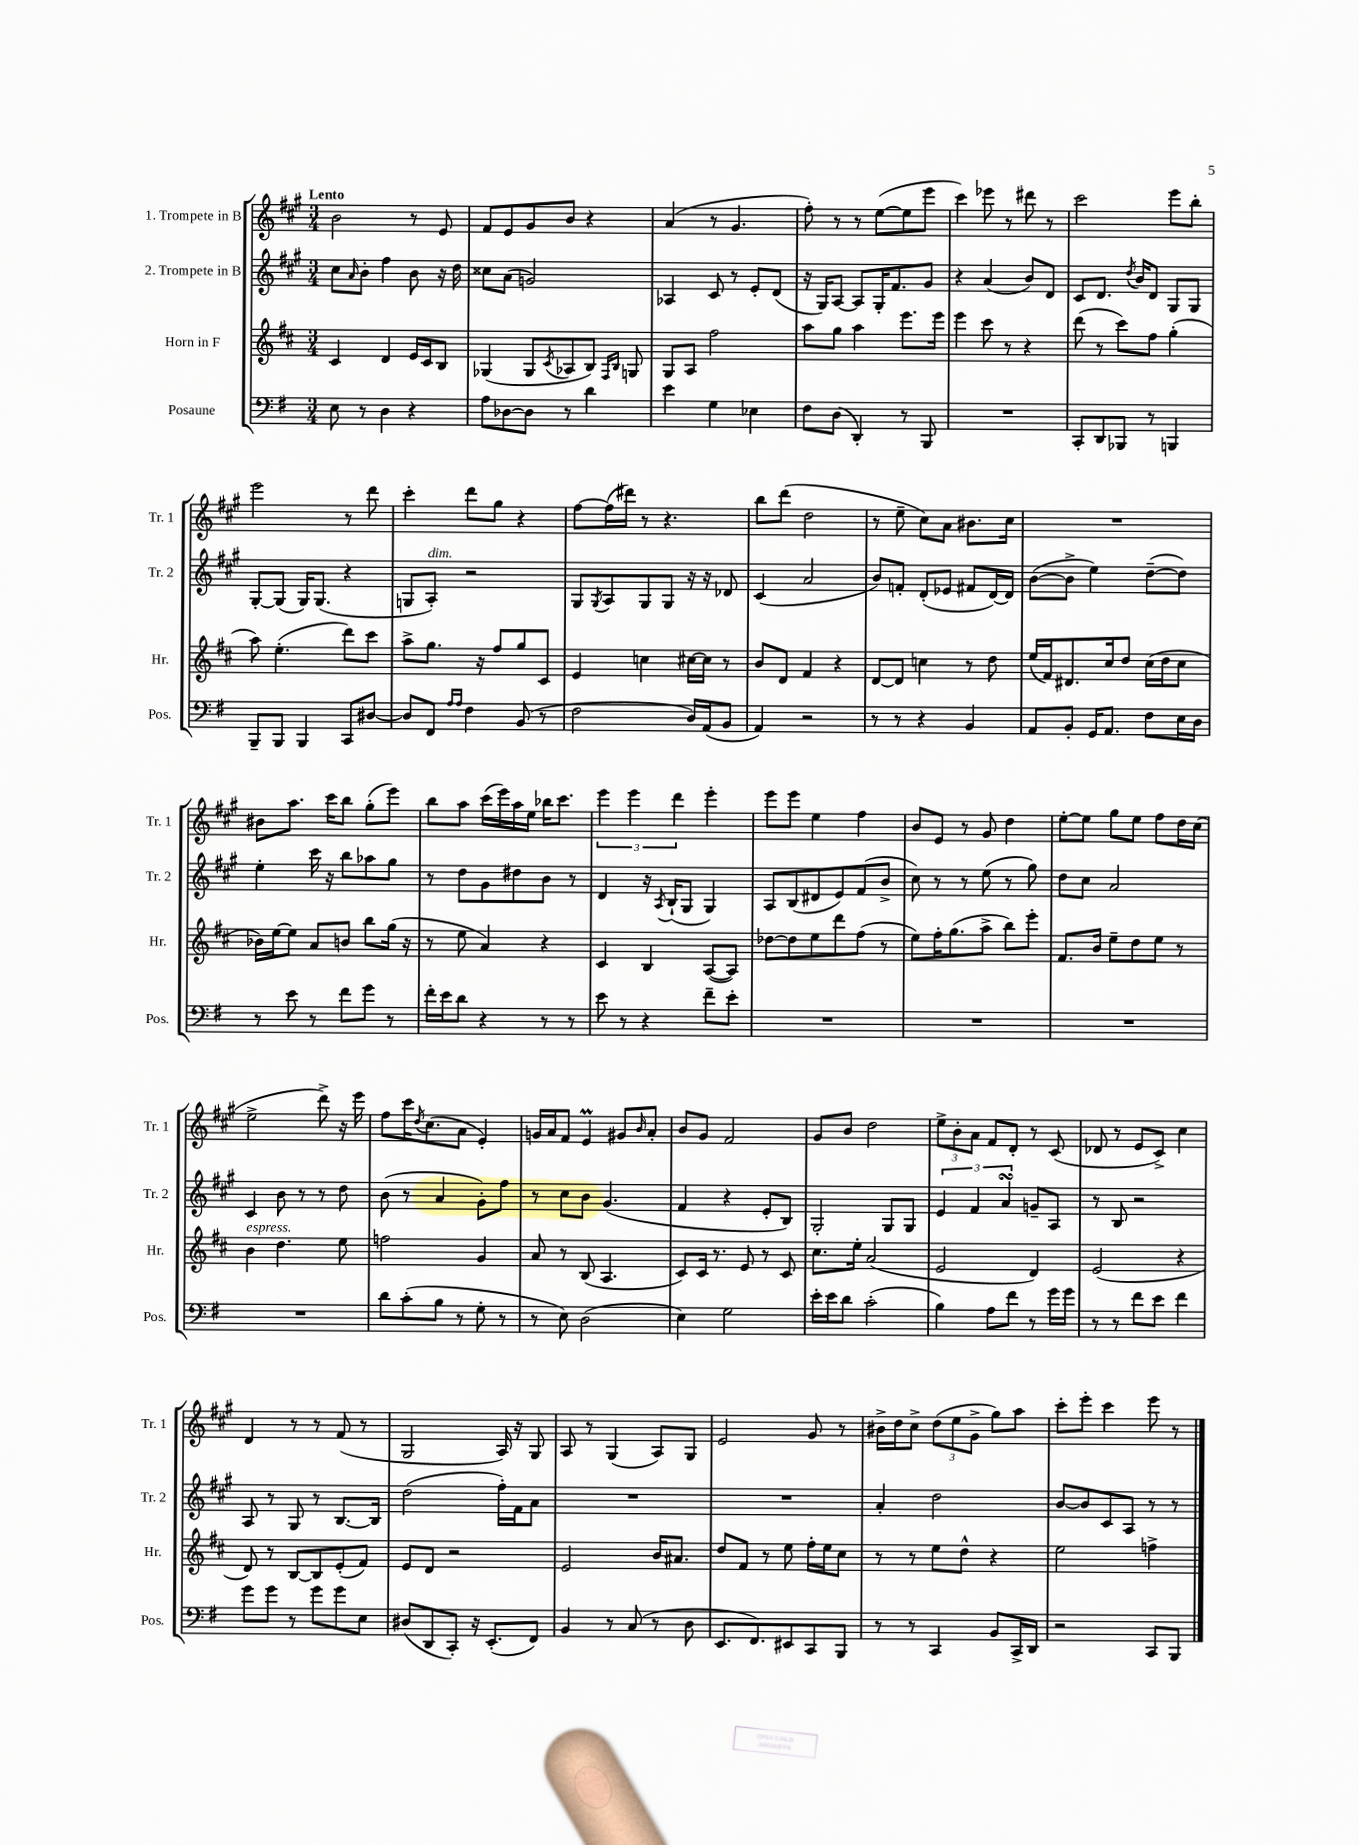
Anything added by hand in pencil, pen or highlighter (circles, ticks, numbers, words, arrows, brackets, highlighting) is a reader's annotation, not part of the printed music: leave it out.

**kern	**kern	**kern	**kern
*part4	*part3	*part2	*part1
*staff4	*staff3	*staff2	*staff1
*I"Posaune	*I"Horn in F	*I"2. Trompete in B	*I"1. Trompete in B
*I'Pos.	*I'Hr.	*I'Tr. 2	*I'Tr. 1
*clefF4	*clefG2	*clefG2	*clefG2
*k[f#]	*k[f#c#]	*k[f#c#g#]	*k[f#c#g#]
*M3/4	*M3/4	*M3/4	*M3/4
=1	=1	=1	=1
!	!	!	!LO:TX:a:B:t=Lento
8E\	4c#/	8cc#\L	2b\
.	.	16qqa/	.
8r	.	8b'\J	.
4D\	4d/	4ff#\	.
4r	16e/LL	8b\	8r
.	16c#/J	.	.
.	8B/J	16r	8e/
.	.	16dd\	.
=2	=2	=2	=2
8A\L	(4G-X/	8cc##X\L	8f#/L
[8D-X\	.	(8a\J	8e/
8D-\J]	8G-/L	2gn/)	8g#/
.	8qc#/	.	.
8r	8A-X/	.	8b/J
4d\	8B/J)	.	4r
.	16qqF#/LL	.	.
.	16qqB/JJ	.	.
.	8Gn/	.	.
=3	=3	=3	=3
4e\	8G/L	4A-X/	(4a/
.	8A/J	.	.
4G\	2ff#\	8c#/	8r
.	.	8r	4.g#/
4E-X\	.	8e'/L	.
.	.	(8d/J	.
=4	=4	=4	=4
8F#\L	8aa\L	16r	8ff#'\)
.	.	16G#/KL)	.
(8D\J	8gg\J	[8A/J	8r
4DD'/)	4aa\	8A/L]	8r
.	.	16G#'/K	([8ee\L
.	.	8.f#/	.
8r	8.eee\L	.	8ee\]
8BBB/	.	8g#/J	8eee\J
.	16eee\Jk	.	.
=5	=5	=5	=5
2.r	4eee\	4r	4ccc#\)
.	8ccc#\	(4a/	8eee-X\
.	8r	.	8r
.	4r	8b/L)	8ddd#X\
.	.	8d/J	8r
=6	=6	=6	=6
8CC'/L	(8ddd\	8c#/L	2ccc#\
8DD/	8r	8.d/J	.
8BBB-X/J	8ccc#\L)	.	.
.	.	8qdd/	.
.	.	16b/KL	.
8r	8ff#\J	8d/J	.
4BBBn/	(4gg'\	8G#/L	8eee\L
.	.	8G#/J	8bb'\J
!!LO:LB:g=z
=7	=7	=7	=7
8BBB~/L	8aa\)	[8G#'/L	2eee\
8BBB/J	(4.ee'\	(8G#/J]	.
4BBB/	.	16G#/KL)	.
.	.	(8.G#/J	.
8CC/L	8ddd\L)	4r	8r
[8D#X/J	8ccc#\J	.	8ddd\
=8	=8	=8	=8
8D#/L]	8aa^\L	8Gn/L	4ccc#'\
!	!	!LO:TX:a:i:t=dim.	!
8FF#/J	8.gg\J	8A'/J)	.
16qqA/LL	.	.	.
16qqA/JJ	.	.	.
4F#\	.	2r	8ddd\L
.	16r	.	.
.	8ff#/L	.	8gg#\J
(8BB/	8gg/	.	4r
8r	8c#/J	.	.
=9	=9	=9	=9
2F#\	4e/	8G#/L	[8ff#\L
.	.	8qG#/	.
.	.	8A/	(16ff#\L]
.	.	.	16ddd#X\JJ)
.	4ccn\	8G#/	8r
.	.	8G#/J	4.r
16D/LL)	[16cc#X\LL	16r	.
(16AA/J	16cc#\JJ]	16r	.
8BB/J	8r	8d-X/	.
=10	=10	=10	=10
4AA/)	8b/L	(4c#/	8bb\L
.	8d/J	.	(8ddd\J
2r	4f#/	2a/	2dd\
.	4r	.	.
=11	=11	=11	=11
8r	[8d/L	8b/L)	8r
8r	8d/J]	8fn'/J	8ee~\
4r	4ccn\	(8d'/L	8cc#\L)
.	.	8e-X/J	8a\J
4BB/	8r	8f#X/L	8.b#X\L
.	8dd\	[16d/L)	.
.	.	16d/JJ]	16cc#\Jk
=12	=12	=12	=12
8AA/L	(16ee/LL	([8b\L	2.r
.	16f#/J)	.	.
8BB'/J	8.d#X/	8b^\J]	.
16GG/KL	.	4ee\)	.
8.AA/J	16cc#/k	.	.
.	8dd/J	.	.
8F#\L	(16cc#\LL	([8dd~\L	.
.	16dd\J	.	.
16E\L	8cc#\J	8dd\J])	.
16D\JJ	.	.	.
!!LO:LB:g=z
=13	=13	=13	=13
8r	16b-X\LL)	4ee'\	8b#X\L
.	[16ee\J	.	.
8e\	8ee\J]	.	8.aa\J
8r	8a/L	16ccc#\	.
.	.	16r	16ccc#\KL
8f#\L	8bn/J	8bb\L	8bb\J
8g\J	8bb\L	8aa-X\	(8gg#'\L
8r	(16gg\Jk	8gg#\J	8eee\J)
.	16r	.	.
=14	=14	=14	=14
16f#'\LL	8r	8r	8bb\L
16e\J	.	.	.
8d\J	8ee\	8dd\L	8aa\J
4r	4a/)	8g#\	(16ccc#\LL
.	.	.	16eee\)
.	.	8dd#X\	16aa\
.	.	.	16ee\JJ
8r	4r	8b\J	16bb-X\KL
.	.	.	8.ccc#\J
8r	.	8r	.
=15	=15	=15	=15
8e\	4c#/	4d/	6eee\
8r	.	.	.
.	.	.	6eee\
4r	4B/	16r	.
.	.	8qA/	.
.	.	(16B`/KL	.
.	.	.	6ddd\
.	.	8G#/J	.
8f#~\L	([8A/L	4G#/)	4eee'\
8e'\J	8A/J])	.	.
=16	=16	=16	=16
2.r	[8dd-X\L	8A/L	8eee\L
.	8dd-\]	(8B/	8eee\J
.	8ee\	8d#X/	4ee\
.	8ddd\	8e/)	.
.	(8ff#\J	(8f#/	4ff#\
.	8r	8b^/J	.
=17	=17	=17	=17
2.r	8ee\L)	8cc#\)	8b/L
.	16ff#'\K	8r	8e/J
.	(8.gg\	.	.
.	.	8r	8r
.	8aa^\J	(8ee\	8g#/
.	8bb\L)	8r	4dd\
.	8eee'\J	8gg#\)	.
=18	=18	=18	=18
2.r	8.f#/L	8dd\L	[8ee'\L
.	.	8cc#\J	8ee\J]
.	16b/Jk	.	.
.	8ee~\L	2a/	8gg#\L
.	8dd\	.	8ee\J
.	8ee\J	.	8ff#\L
.	8r	.	16dd\L
.	.	.	(16cc#\JJ
!!LO:LB:g=z
=19	=19	=19	=19
!	!LO:TX:a:i:t=espress.	!	!
2.r	4b\	4c#/	2ee^\
.	4.dd\	8b\	.
.	.	8r	.
.	.	8r	8ddd^\)
.	8ee\	8dd\	16r
.	.	.	16eee\
=20	=20	=20	=20
8d\L	2ffn\	(8b\	8ff#\L
(8c'\	.	8r	16ccc#\K
.	.	.	8qdd/
.	.	.	(8.cc#\
8B\J	.	4a/	.
8r	.	.	8a\J
8G'\	4g/	8g#'\L)	4e'/)
8r	.	8ff#\J	.
=21	=21	=21	=21
8r	8a/	8r	16gn/LL
.	.	.	16a/J
8E\)	8r	8cc#\L	8f#/J
(2D\	(8B/	8b\J	4eM/
.	4.A/	(4.g#/	.
.	.	.	8g#X/L
.	.	.	16qqb/
.	.	.	8a'/J
=22	=22	=22	=22
4E\)	8c#/L)	4f#/	8b/L
.	16c#/Jk	.	8g#/J
.	8.r	.	.
2G\	.	4r	2f#/
.	8e/	.	.
.	8r	8e'/L	.
.	8c#/	8B/J)	.
=23	=23	=23	=23
16e'\LL	8.cc#\L	2G#'/	8g#/L
16e\J	.	.	.
8d\J	.	.	8b/J
.	16ee'\Jk	.	.
(2c'\	(2a/	.	2dd\
.	.	8G#/L	.
.	.	8G#/J	.
=24	=24	=24	=24
4B\)	2e/	6e/	12ee^\L
.	.	.	12b'\
.	.	6f#/	12a\J
8A\L	.	.	8f#/L
.	.	6asSSs/	.
8f#\J	.	.	8d'/J
8r	4d/)	8gn~/L	8r
16g\LL	.	8A/J	(8c#/
16g\JJ	.	.	.
=25	=25	=25	=25
8r	(2e/	8r	8d-X/
8r	.	8B/	8r
8f#\L	.	2r	8e/L
8e\J	.	.	8c#^/J)
4f#\	4r	.	4cc#\
!!LO:LB:g=z
=26	=26	=26	=26
8g\L	8d/)	8A/	4d/
8g\J	8r	8r	.
8r	[8B/L	8G#/	8r
8g\L	8B/]	8r	8r
8g\	(8e'/	[8.B/L	(8f#/
8E\J	8f#/J)	.	8r
.	.	16B/Jk]	.
=27	=27	=27	=27
(8D#X/L	8e/L	(2dd\	2G#/
8DD/	8d/J	.	.
8CC'/J)	2r	.	.
16r	.	.	.
(8.EE'/L	.	.	.
.	.	16ff#'\LL)	16A/)
.	.	16f#\J	16r
8FF#/J)	.	8a\J	8G#/
=28	=28	=28	=28
4BB/	2e/	2.r	8A/
.	.	.	8r
8r	.	.	(4G#/
(8C/	.	.	.
8r	16b/KL	.	8A/L)
.	8.a#X/J	.	.
8D\	.	.	8G#/J
=29	=29	=29	=29
8.EE/L	8dd/L	2.r	2e/
.	8f#/J	.	.
8.FF#/)	.	.	.
.	8r	.	.
8EE#X/	8ee\	.	.
8CC/	16ff#'\LL	.	8g#/
.	16ee\J	.	.
8BBB/J	8cc#\J	.	8r
=30	=30	=30	=30
8r	8r	4a'/	16b#X^\LL
.	.	.	16dd\J
8r	8r	.	8cc#^\J
4CC/	8ee\L	2dd\	(12dd\L
.	.	.	12ee\
.	8dd^^\J	.	.
.	.	.	12g#^\J
8BB/L	4r	.	8gg#\L)
16CC^/L	.	.	8aa\J
16DD/JJ	.	.	.
=31	=31	=31	=31
2r	2ee\	[8b/L	8ccc#'\L
.	.	8b/]	8eee'\J
.	.	8c#/	4ccc#\
.	.	8A/J	.
8CC/L	4ffn^\	8r	8eee\
8BBB/J	.	8r	8r
==	==	==	==
*-	*-	*-	*-
